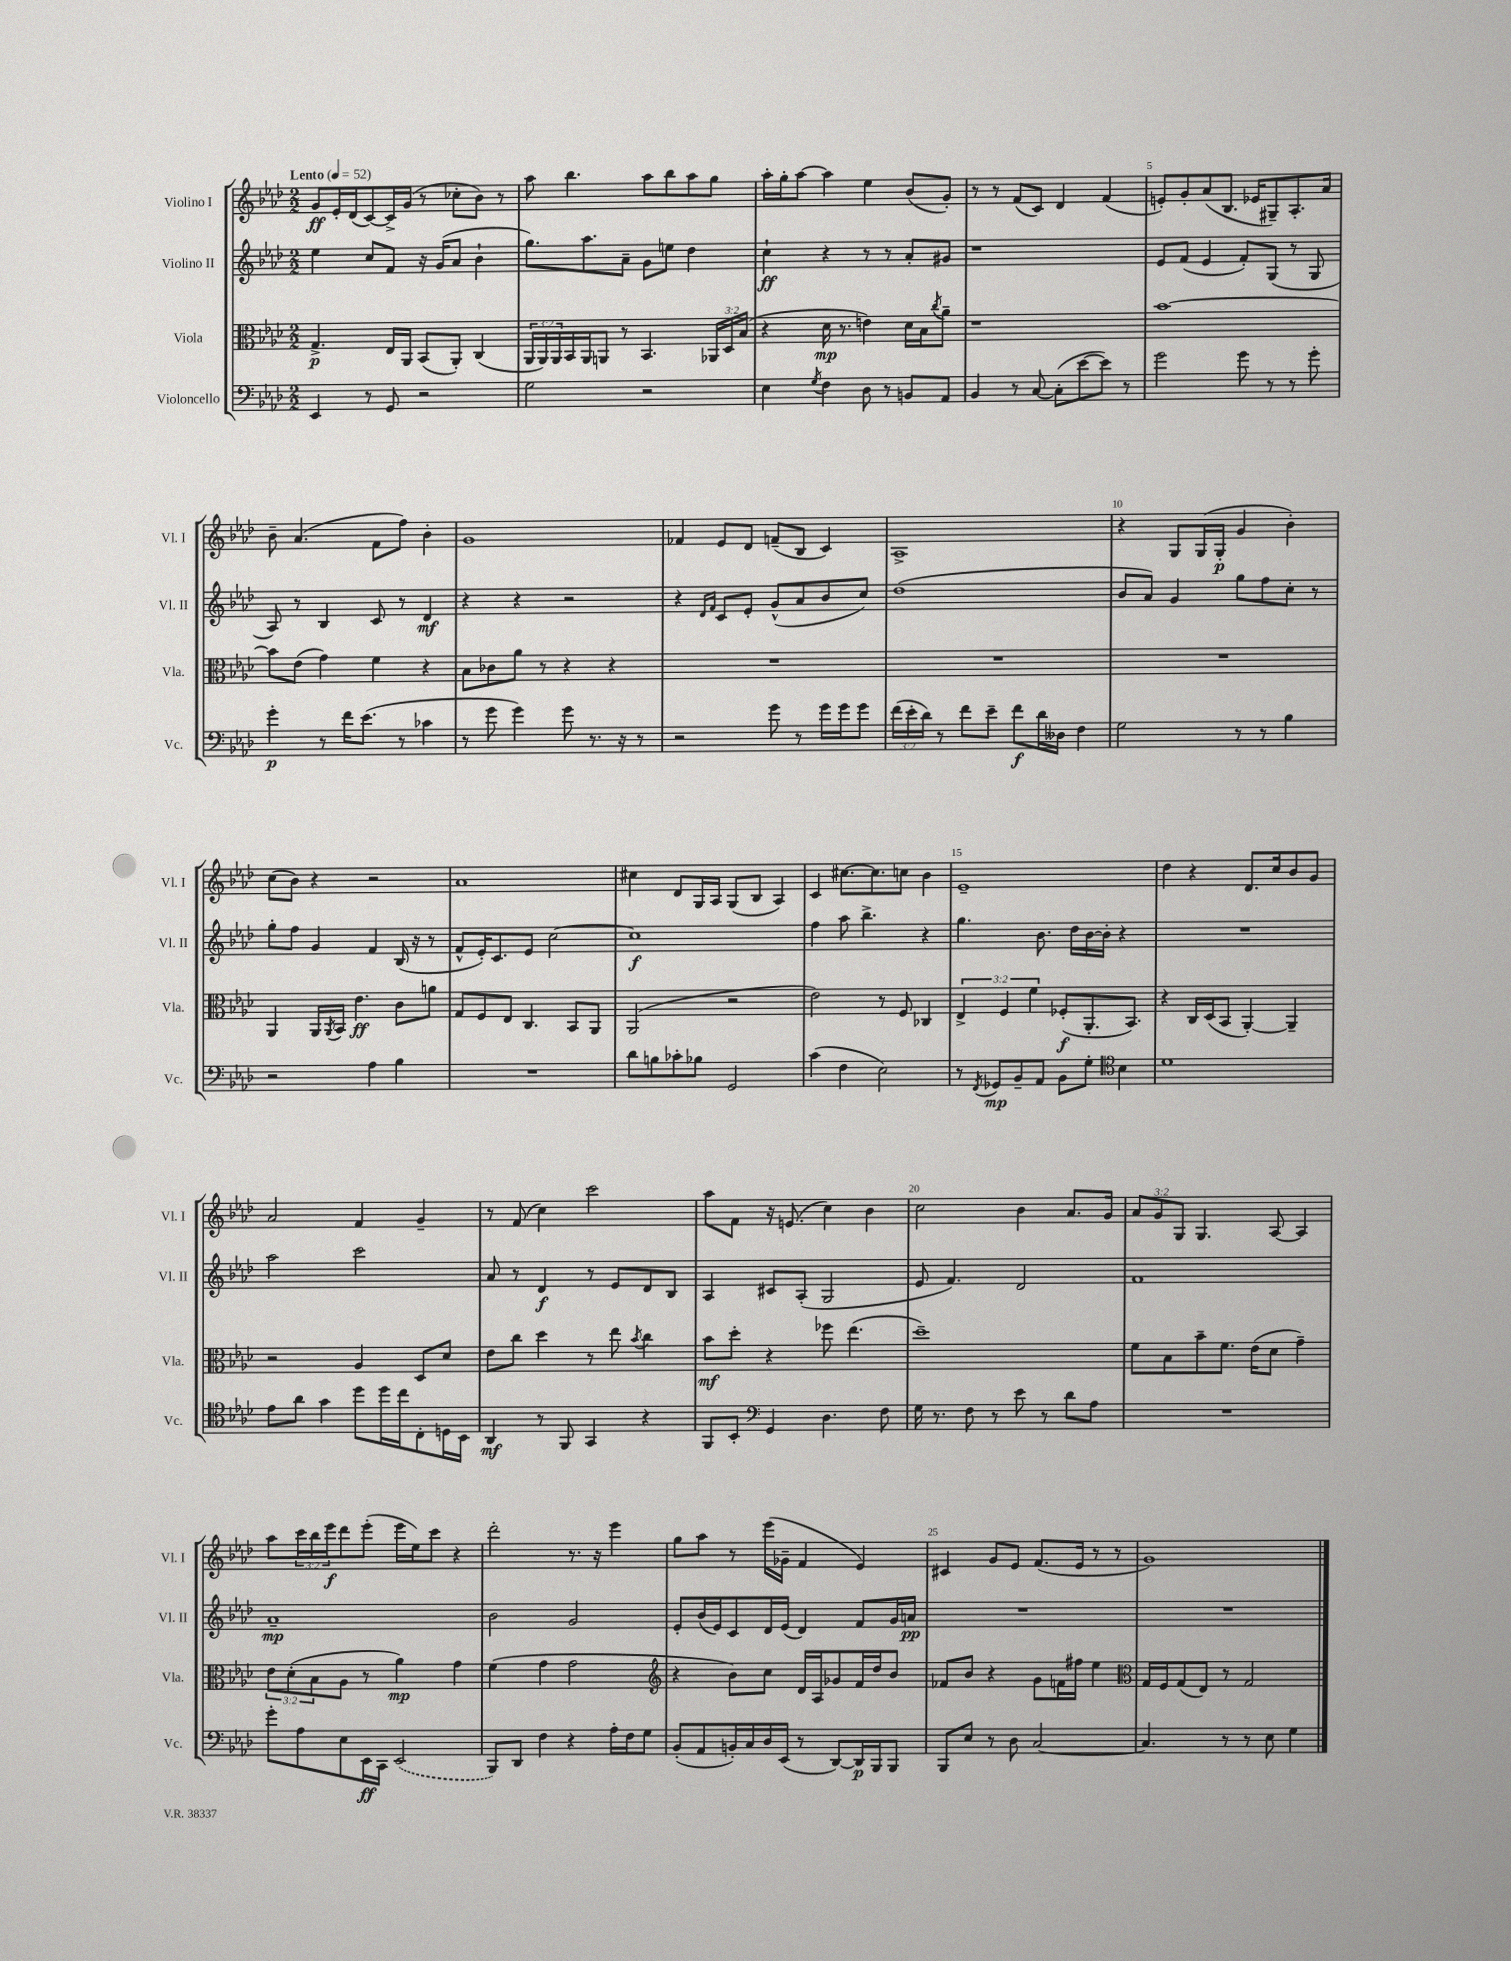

**kern	**dynam	**kern	**dynam	**kern	**dynam	**kern	**dynam
*part4	*part4	*part3	*part3	*part2	*part2	*part1	*part1
*staff4	*staff4	*staff3	*staff3	*staff2	*staff2	*staff1	*staff1
*I"Violoncello	*	*I"Viola	*	*I"Violino II	*	*I"Violino I	*
*I'Vc.	*	*I'Vla.	*	*I'Vl. II	*	*I'Vl. I	*
*clefF4	*	*clefC3	*	*clefG2	*	*clefG2	*
*k[b-e-a-d-]	*	*k[b-e-a-d-]	*	*k[b-e-a-d-]	*	*k[b-e-a-d-]	*
*M2/2	*	*M2/2	*	*M2/2	*	*M2/2	*
*MM52	*	*MM52	*	*MM52	*	*MM52	*
=1	=1	=1	=1	=1	=1	=1	=1
!	!	!	!	!	!	!LO:TX:a:B:t=Lento	!
4EE-/	.	4.G^/	p	4ee-\	.	8g/L	ff
.	.	.	.	.	.	16e-'/L	.
.	.	.	.	.	.	(16d-/J	.
8r	.	.	.	8cc/L	.	[8c/)	.
8GG/	.	16E-/LL	.	8f/J	.	16c^/L]	.
.	.	16AA-/JJ	.	.	.	(16g/JJ	.
2r	.	(8BB-/L	.	16r	.	8r	.
.	.	.	.	(16g/KL	.	.	.
.	.	8AA-'/J)	.	8a-/J	.	8cc-X'\L	.
.	.	(4C/	.	4b-`\	.	8b-\J)	.
.	.	.	.	.	.	8r	.
=2	=2	=2	=2	=2	=2	=2	=2
2G\	.	24AA-/LL	.	8.gg\L)	.	8aa-\	.
.	.	24AA-/)	.	.	.	.	.
.	.	24AA-/	.	.	.	.	.
.	.	16BB-/	.	.	.	4.bb-\	.
.	.	16AA-/J	.	8.aa-\	.	.	.
.	.	8AAn/J	.	.	.	.	.
.	.	8r	.	8a-~\J	.	.	.
2r	.	4.BB-/	.	8g\L	.	8aa-\L	.
.	.	.	.	8een\J	.	8bb-\	.
.	.	.	.	4dd-\	.	8aa-\	.
.	.	24AA-X/LL	.	.	.	8gg\J	.
.	.	24D-/	.	.	.	.	.
.	.	(24B-/JJ	.	.	.	.	.
=3	=3	=3	=3	=3	=3	=3	=3
4E-\	.	4r	.	4cc`\	ff	16aa-'\LL	.
.	.	.	.	.	.	16gg'\J	.
.	.	.	.	.	.	[8aa-\J	.
8qG/	.	.	.	.	.	.	.
4F\	.	16d-\	mp	4r	.	4aa-\]	.
.	.	8.r	.	.	.	.	.
8D-\	.	4en\)	.	8r	.	4ee-\	.
8r	.	.	.	8r	.	.	.
8BBn/L	.	16d-\LL	.	8a-'/L	.	(8b-/L	.
.	.	16B-\J	.	.	.	.	.
.	.	8qcc/	.	.	.	.	.
8AA-/J	.	8a-~\J	.	8g#X/J	.	8g'/J)	.
=4	=4	=4	=4	=4	=4	=4	=4
4BB-/	.	1r	.	1r	.	8r	.
.	.	.	.	.	.	8r	.
8r	.	.	.	.	.	(8f/L	.
[8C/	.	.	.	.	.	8c/J)	.
(8C'\L]	.	.	.	.	.	4d-/	.
[8e-\	.	.	.	.	.	.	.
8e-\J])	.	.	.	.	.	(4f/	.
8r	.	.	.	.	.	.	.
=5	=5	=5	=5	=5	=5	=5	=5
2g\	.	[1b-	.	8e-/L	.	8en'/L)	.
.	.	.	.	(8f/J	.	8g'/	.
.	.	.	.	4e-/	.	(8a-/	.
.	.	.	.	.	.	8.B-/J	.
8g\	.	.	.	8f'/L)	.	.	.
.	.	.	.	.	.	16e-X/KL	.
8r	.	.	.	(8G/J	.	8G#X~/)	.
8r	.	.	.	8r	.	8.A-'/	.
8g'\	.	.	.	8G/	.	.	.
.	.	.	.	.	.	16a-/Jk	.
!!LO:LB:g=z
=6	=6	=6	=6	=6	=6	=6	=6
4g'\	p	8b-\L]	.	8A-/)	.	8b-~\	.
.	.	(8e-\J	.	8r	.	(4.a-/	.
8r	.	4g\)	.	4B-/	.	.	.
16f\KL	.	.	.	.	.	.	.
(8.e-\J	.	.	.	.	.	.	.
.	.	4f\	.	8c/	.	8f\L	.
8r	.	.	.	8r	.	8ff\J)	.
4c-X\	.	4r	.	4d-/	mf	4b-'\	.
=7	=7	=7	=7	=7	=7	=7	=7
8r	.	8B-\L	.	4r	.	1g	.
8g\	.	8c-X\	.	.	.	.	.
4g\)	.	8a-\J	.	4r	.	.	.
.	.	8r	.	.	.	.	.
8g\	.	4r	.	2r	.	.	.
8.r	.	.	.	.	.	.	.
.	.	4r	.	.	.	.	.
16r	.	.	.	.	.	.	.
8r	.	.	.	.	.	.	.
=8	=8	=8	=8	=8	=8	=8	=8
2r	.	1r	.	4r	.	4f-X/	.
.	.	.	.	16qqd-/LL	.	.	.
.	.	.	.	16qqf/JJ	.	.	.
.	.	.	.	8c/L	.	8e-/L	.
.	.	.	.	8e-'/J	.	8d-/J	.
8g\	.	.	.	(8g^^/L	.	(8fn~/L	.
8r	.	.	.	8a-/	.	8B-/J	.
16g\LL	.	.	.	8b-/	.	4c/)	.
16g\J	.	.	.	.	.	.	.
8g\J	.	.	.	8cc/J)	.	.	.
=9	=9	=9	=9	=9	=9	=9	=9
(24f\LL	.	1r	.	(1dd-	.	1A-^	.
24e-'\	.	.	.	.	.	.	.
24d-\JJ)	.	.	.	.	.	.	.
8r	.	.	.	.	.	.	.
8f\L	.	.	.	.	.	.	.
8e-~\J	.	.	.	.	.	.	.
8f\L	f	.	.	.	.	.	.
16d-\L	.	.	.	.	.	.	.
16D--X\JJ	.	.	.	.	.	.	.
4F\	.	.	.	.	.	.	.
=10	=10	=10	=10	=10	=10	=10	=10
2G\	.	1r	.	8b-/L	.	4r	.
.	.	.	.	8a-/J)	.	.	.
.	.	.	.	4g/	.	8G/L	.
.	.	.	.	.	.	(16G/L	.
.	.	.	.	.	.	16G'/JJ	p
8r	.	.	.	8gg\L	.	4g/	.
8r	.	.	.	8ff\	.	.	.
4B-\	.	.	.	8cc'\J	.	4b-'\)	.
.	.	.	.	8r	.	.	.
!!LO:LB:g=z
=11	=11	=11	=11	=11	=11	=11	=11
2r	.	4AA-/	.	8gg'\L	.	(8cc\L	.
.	.	.	.	8ff\J	.	8b-\J)	.
.	.	16AA-/LL	.	4g/	.	4r	.
.	.	8qAA-/	.	.	.	.	.
.	.	16BB-/JJ	.	.	.	.	.
.	.	4.e-\	ff	.	.	.	.
4A-\	.	.	.	4f/	.	2r	.
4B-\	.	8c\L	.	(16B-/	.	.	.
.	.	.	.	16r	.	.	.
.	.	8an\J	.	8r	.	.	.
=12	=12	=12	=12	=12	=12	=12	=12
1r	.	8G/L	.	8f^^/L	.	1a-	.
.	.	8F/	.	16e-'/K)	.	.	.
.	.	.	.	8.c/	.	.	.
.	.	8E-/J	.	.	.	.	.
.	.	4.C/	.	8e-/J	.	.	.
.	.	.	.	[2cc\	.	.	.
.	.	8BB-/L	.	.	.	.	.
.	.	8AA-/J	.	.	.	.	.
=13	=13	=13	=13	=13	=13	=13	=13
8d-\L	.	(2AA-/	.	1cc]	f	4cc#X\	.
8Bn\	.	.	.	.	.	.	.
8c-X'\	.	.	.	.	.	8d-/L	.
8B-X\J	.	.	.	.	.	16G/L	.
.	.	.	.	.	.	16A-/JJ	.
2GG/	.	2r	.	.	.	(8G/L	.
.	.	.	.	.	.	8B-/J	.
.	.	.	.	.	.	4A-/)	.
=14	=14	=14	=14	=14	=14	=14	=14
(4c\	.	2e-\)	.	4ff\	.	4c/	.
4F\	.	.	.	8aa-\	.	[8.cc#X\L	.
.	.	.	.	4.bb-^\	.	.	.
.	.	.	.	.	.	8.cc#\]	.
2E-\)	.	8r	.	.	.	.	.
.	.	8F/	.	.	.	8ccn\J	.
.	.	4C-X/	.	4r	.	4b-\	.
=15	=15	=15	=15	=15	=15	=15	=15
8r	.	6E-^/	.	4.gg\	.	1e-~	.
8qFF/	.	.	.	.	.	.	.
8GG-X/L	mp	.	.	.	.	.	.
.	.	6F/	.	.	.	.	.
8BB-~/	.	.	.	.	.	.	.
.	.	6f\	.	.	.	.	.
8AA-/J	.	.	.	8.b-\	.	.	.
8BB-\L	.	(8F-X'/L	f	.	.	.	.
.	.	.	.	16dd-\LL	.	.	.
8G'\J	.	8.AA-'/	.	[16b-\	.	.	.
.	.	.	.	16b-'\JJ]	.	.	.
*clefC4	*	*	*	*	*	*	*
4B-\	.	.	.	4r	.	.	.
.	.	8.BB-/J)	.	.	.	.	.
=16	=16	=16	=16	=16	=16	=16	=16
1d-	.	4r	.	1r	.	4dd-\	.
.	.	16C/LL	.	.	.	4r	.
.	.	(16D-/J	.	.	.	.	.
.	.	8BB-/J	.	.	.	.	.
.	.	[4AA-'/)	.	.	.	8.d-/L	.
.	.	.	.	.	.	16cc/k	.
.	.	4AA-~/]	.	.	.	8b-/	.
.	.	.	.	.	.	8g/J	.
!!LO:LB:g=z
=17	=17	=17	=17	=17	=17	=17	=17
8e-\L	.	2r	.	2aa-\	.	2a-/	.
8a-\J	.	.	.	.	.	.	.
4g\	.	.	.	.	.	.	.
8dd-\L	.	4A-/	.	2ccc\	.	4f/	.
16dd-\L	.	.	.	.	.	.	.
16cc\J	.	.	.	.	.	.	.
8C'\	.	8D-/L	.	.	.	4g~/	.
16Dn\L	.	8d-/J	.	.	.	.	.
16BB-\JJ	.	.	.	.	.	.	.
=18	=18	=18	=18	=18	=18	=18	=18
4AA-/	mf	8e-\L	.	8a-/	.	8r	.
.	.	8cc\J	.	8r	.	(8f/	.
8r	.	4dd-\	.	4d-/	f	4cc\)	.
8FF/	.	.	.	.	.	.	.
4GG/	.	8r	.	8r	.	2ccc\	.
.	.	8ee-\	.	8e-/L	.	.	.
.	.	8qb-/	.	.	.	.	.
4r	.	4cc\	.	8d-/	.	.	.
.	.	.	.	8B-/J	.	.	.
=19	=19	=19	=19	=19	=19	=19	=19
8FF/L	.	8b-\L	mf	4A-/	.	8aa-\L	.
8BB-'/J	.	8dd-'\J	.	.	.	8f\J	.
*clefF4	*	*	*	*	*	*	*
4GG/	.	4r	.	8c#X/L	.	16r	.
.	.	.	.	.	.	(8.en/	.
.	.	.	.	(8A-'/J	.	.	.
4.D-\	.	8ff-X\	.	2G/	.	4cc\)	.
.	.	(4.ee-\	.	.	.	.	.
.	.	.	.	.	.	4b-\	.
8F\	.	.	.	.	.	.	.
=20	=20	=20	=20	=20	=20	=20	=20
16G\	.	1dd-~)	.	8e-/	.	2cc\	.
8.r	.	.	.	.	.	.	.
.	.	.	.	4.f/)	.	.	.
8F\	.	.	.	.	.	.	.
8r	.	.	.	.	.	.	.
8e-\	.	.	.	2d-/	.	4b-\	.
8r	.	.	.	.	.	.	.
8d-\L	.	.	.	.	.	8.a-/L	.
8A-\J	.	.	.	.	.	.	.
.	.	.	.	.	.	16g/Jk	.
=21	=21	=21	=21	=21	=21	=21	=21
1r	.	8f\L	.	1f	.	12a-/L	.
.	.	.	.	.	.	12g/	.
.	.	8B-\	.	.	.	.	.
.	.	.	.	.	.	12G/J	.
.	.	8b-~\	.	.	.	4.G/	.
.	.	8.f\J	.	.	.	.	.
.	.	(16e-\KL	.	.	.	.	.
.	.	8d-\J	.	.	.	[8A-/	.
.	.	4g~\)	.	.	.	4A-/]	.
!!LO:LB:g=z
=22	=22	=22	=22	=22	=22	=22	=22
8g'\L	.	12e-\L	.	1a-~	mp	8aa-\L	.
.	.	(12d-'\	.	.	.	.	.
8A-\	.	.	.	.	.	24ccc\L	.
.	.	12B-\	.	.	.	24bb-\	.
.	.	.	.	.	.	24eee-\J	f
8E-\	.	8A-\J	.	.	.	8ddd-\	.
16EE-\L	ff	8r	.	.	.	(8eee-'\J	.
16CC\JJ	.	.	.	.	.	.	.
(2EE-/	.	4a-\)	mp	.	.	16eee-\LL	.
.	.	.	.	.	.	16ee-\J)	.
.	.	.	.	.	.	8ccc\J	.
.	.	4g\	.	.	.	4r	.
=23	=23	=23	=23	=23	=23	=23	=23
8BBB-/L)	.	(4f\	.	2b-\	.	2ddd-'\	.
8DD-/J	.	.	.	.	.	.	.
4F\	.	4g\	.	.	.	.	.
4r	.	2g\	.	2g/	.	8.r	.
.	.	.	.	.	.	16r	.
16A-'\LL	.	.	.	.	.	4eee-\	.
16F\J	.	.	.	.	.	.	.
8G\J	.	.	.	.	.	.	.
=24	=24	=24	=24	=24	=24	=24	=24
*	*	*clefG2	*	*	*	*	*
(8BB-'/L	.	4r	.	8e-'/L	.	8gg\L	.
8AA-/	.	.	.	(16b-/L	.	8aa-\J	.
.	.	.	.	16e-/J)	.	.	.
16BBn'/L)	.	8b-\L)	.	8c/	.	8r	.
16C/	.	.	.	.	.	.	.
16D-/	.	8cc\J	.	16d-/L	.	(16eee-\LL	.
(16EE-/JJ	.	.	.	(16e-/JJ	.	16g-X~\JJ	.
8r	.	16d-/LL	.	4d-/)	.	4f/	.
.	.	16A-/J	.	.	.	.	.
[8DD-/L)	.	8g-X/	.	.	.	.	.
16DD-/L]	p	16f/L	.	8f/L	.	4e-/)	.
16BBB-/J	.	16dd-/J	.	.	.	.	.
8BBB-/J	.	8b-/J	.	16g/L	.	.	.
.	.	.	.	16an/JJ	pp	.	.
=25	=25	=25	=25	=25	=25	=25	=25
8BBB-/L	.	8f-X/L	.	1r	.	4c#X/	.
8E-/J	.	8b-/J	.	.	.	.	.
8r	.	4r	.	.	.	8g/L	.
8D-\	.	.	.	.	.	8e-/J	.
[2C/	.	8g\L	.	.	.	(8.f/L	.
.	.	16fn\L	.	.	.	.	.
.	.	16ff#X\JJ	.	.	.	16e-/Jk	.
.	.	4ee-\	.	.	.	8r	.
.	.	.	.	.	.	8r	.
=26	=26	=26	=26	=26	=26	=26	=26
*	*	*clefC3	*	*	*	*	*
4.C/]	.	16G/LL	.	1r	.	1g)	.
.	.	16F/J	.	.	.	.	.
.	.	(8G/	.	.	.	.	.
.	.	8E-/J)	.	.	.	.	.
8r	.	8r	.	.	.	.	.
8r	.	2G/	.	.	.	.	.
8E-\	.	.	.	.	.	.	.
4G\	.	.	.	.	.	.	.
==	==	==	==	==	==	==	==
*-	*-	*-	*-	*-	*-	*-	*-
